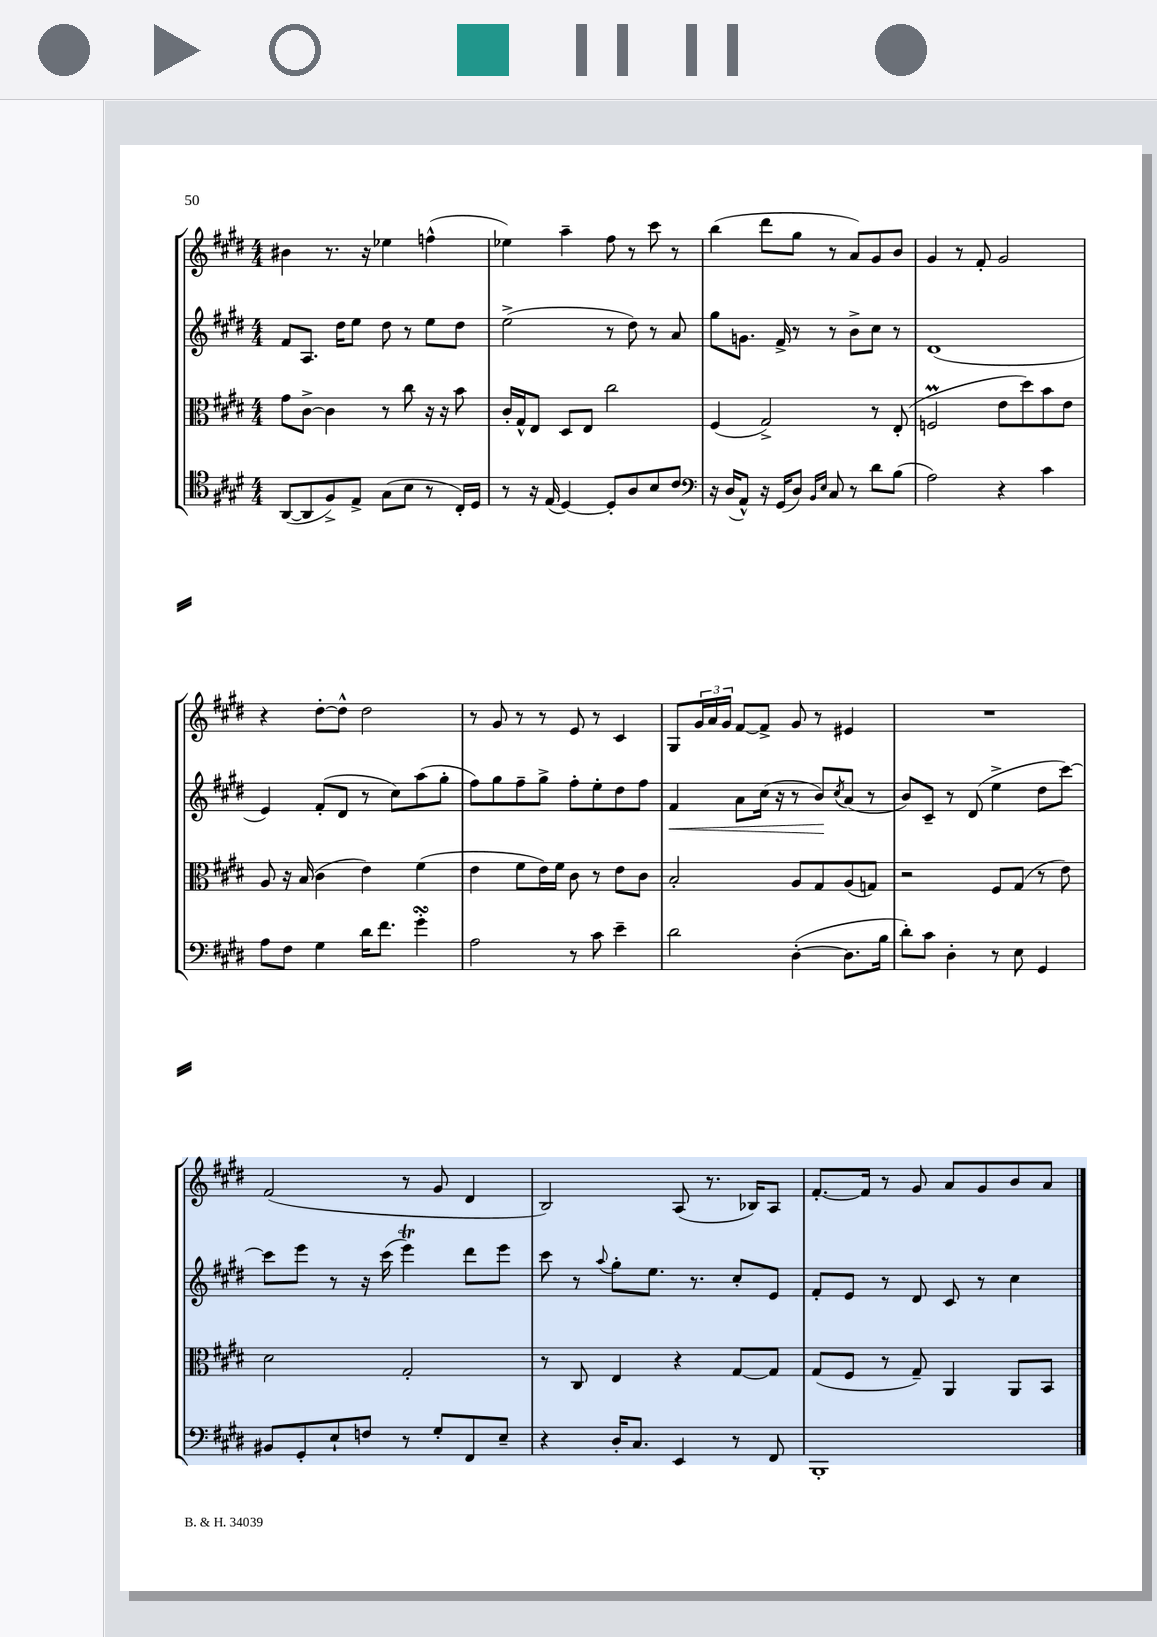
<<
\new StaffGroup <<
\new Staff = "s0" {
    \clef treble \key e \major \numericTimeSignature \time 4/4
    bis'4 r8. r16 ees''4 f''4-^( |
    ees''4) a''4-- fis''8 r8 cis'''8 r8 |
    b''4( dis'''8 gis''8 r8 a'8) gis'8 b'8 |
    gis'4 r8 fis'8-. gis'2 |
    r4 dis''8~-. dis''8-^ dis''2 |
    r8 gis'8 r8 r8 e'8 r8 cis'4 |
    gis8 \tuplet 3/2 { gis'16 a'16 gis'16 } fis'8~ fis'8-> gis'8 r8 eis'4 |
    R1 |
    fis'2( r8 gis'8 dis'4 |
    b2) a8( r8. bes16) a8 |
    fis'8.~-. fis'16 r8 gis'8 a'8 gis'8 b'8 a'8 \bar "|." |
}
\new Staff = "s1" {
    \clef treble \key e \major \numericTimeSignature \time 4/4
    fis'8 a8. dis''16 e''8 dis''8 r8 e''8 dis''8 |
    e''2->( r8 dis''8) r8 a'8 |
    gis''8 g'8. fis'16-> r8 r8 b'8-> cis''8 r8 |
    dis'1( |
    e'4) fis'8-.( dis'8 r8 cis''8) a''8( gis''8-. |
    fis''8) gis''8 fis''8-- gis''8-> fis''8-. e''8-. dis''8 fis''8 |
    fis'4\< a'8 cis''16( r16 r8 b'8\!) \acciaccatura { cis''8 } a'8( r8 |
    b'8) cis'8-- r8 dis'8( e''4-> dis''8 cis'''8~) |
    cis'''8 e'''8 r8 r16 cis'''16( e'''4\trill) dis'''8 e'''8 |
    cis'''8 r8 \appoggiatura { a''8 } gis''8-. e''8. r8. cis''8-. e'8 |
    fis'8-. e'8 r8 dis'8 cis'8 r8 cis''4 \bar "|." |
}
\new Staff = "s2" {
    \clef alto \key e \major \numericTimeSignature \time 4/4
    gis'8 cis'8~-> cis'4 r8 cis''8 r16 r16 b'8 |
    cis'16-. gis16-^ e8 dis8 e8 cis''2 |
    fis4( gis2->) r8 e8-.( |
    f2\prall e'8 dis''8) b'8 e'8 |
    a8 r16 b16( cis'4 e'4) fis'4( |
    e'4 fis'8 e'16) fis'16 cis'8 r8 e'8 cis'8 |
    b2-. a8 gis8 a8( g8) |
    r2 fis8 gis8( r8 e'8) |
    dis'2 gis2-. |
    r8 cis8 e4 r4 gis8~ gis8 |
    gis8( fis8 r8 gis8--) a,4 a,8 b,8 \bar "|." |
}
\new Staff = "s3" {
    \clef tenor \key e \major \numericTimeSignature \time 4/4
    a,8~( a,8 fis8->) e8-> gis8( b8 r8 cis16-.) dis16 |
    r8 r16 e16( dis4~) dis8-. a8 b8 cis'8 |
    \clef bass r16 dis16( a,8-^) r16 gis,16( dis8) \grace { b,16 e16 } cis8 r8 dis'8 b8( |
    a2) r4 cis'4 |
    a8 fis8 gis4 dis'16 fis'8. gis'4-.\turn |
    a2 r8 cis'8 e'4-- |
    dis'2 dis4~-.( dis8. b16 |
    dis'8-.) cis'8 dis4-. r8 e8 gis,4 |
    bis,8 gis,8-. e8-! f8 r8 gis8-. fis,8 e8-- |
    r4 dis16-. cis8. e,4 r8 fis,8 |
    b,,1-. \bar "|." |
}
>>
>>
\layout { \context { \Score \remove "Bar_number_engraver" } }
